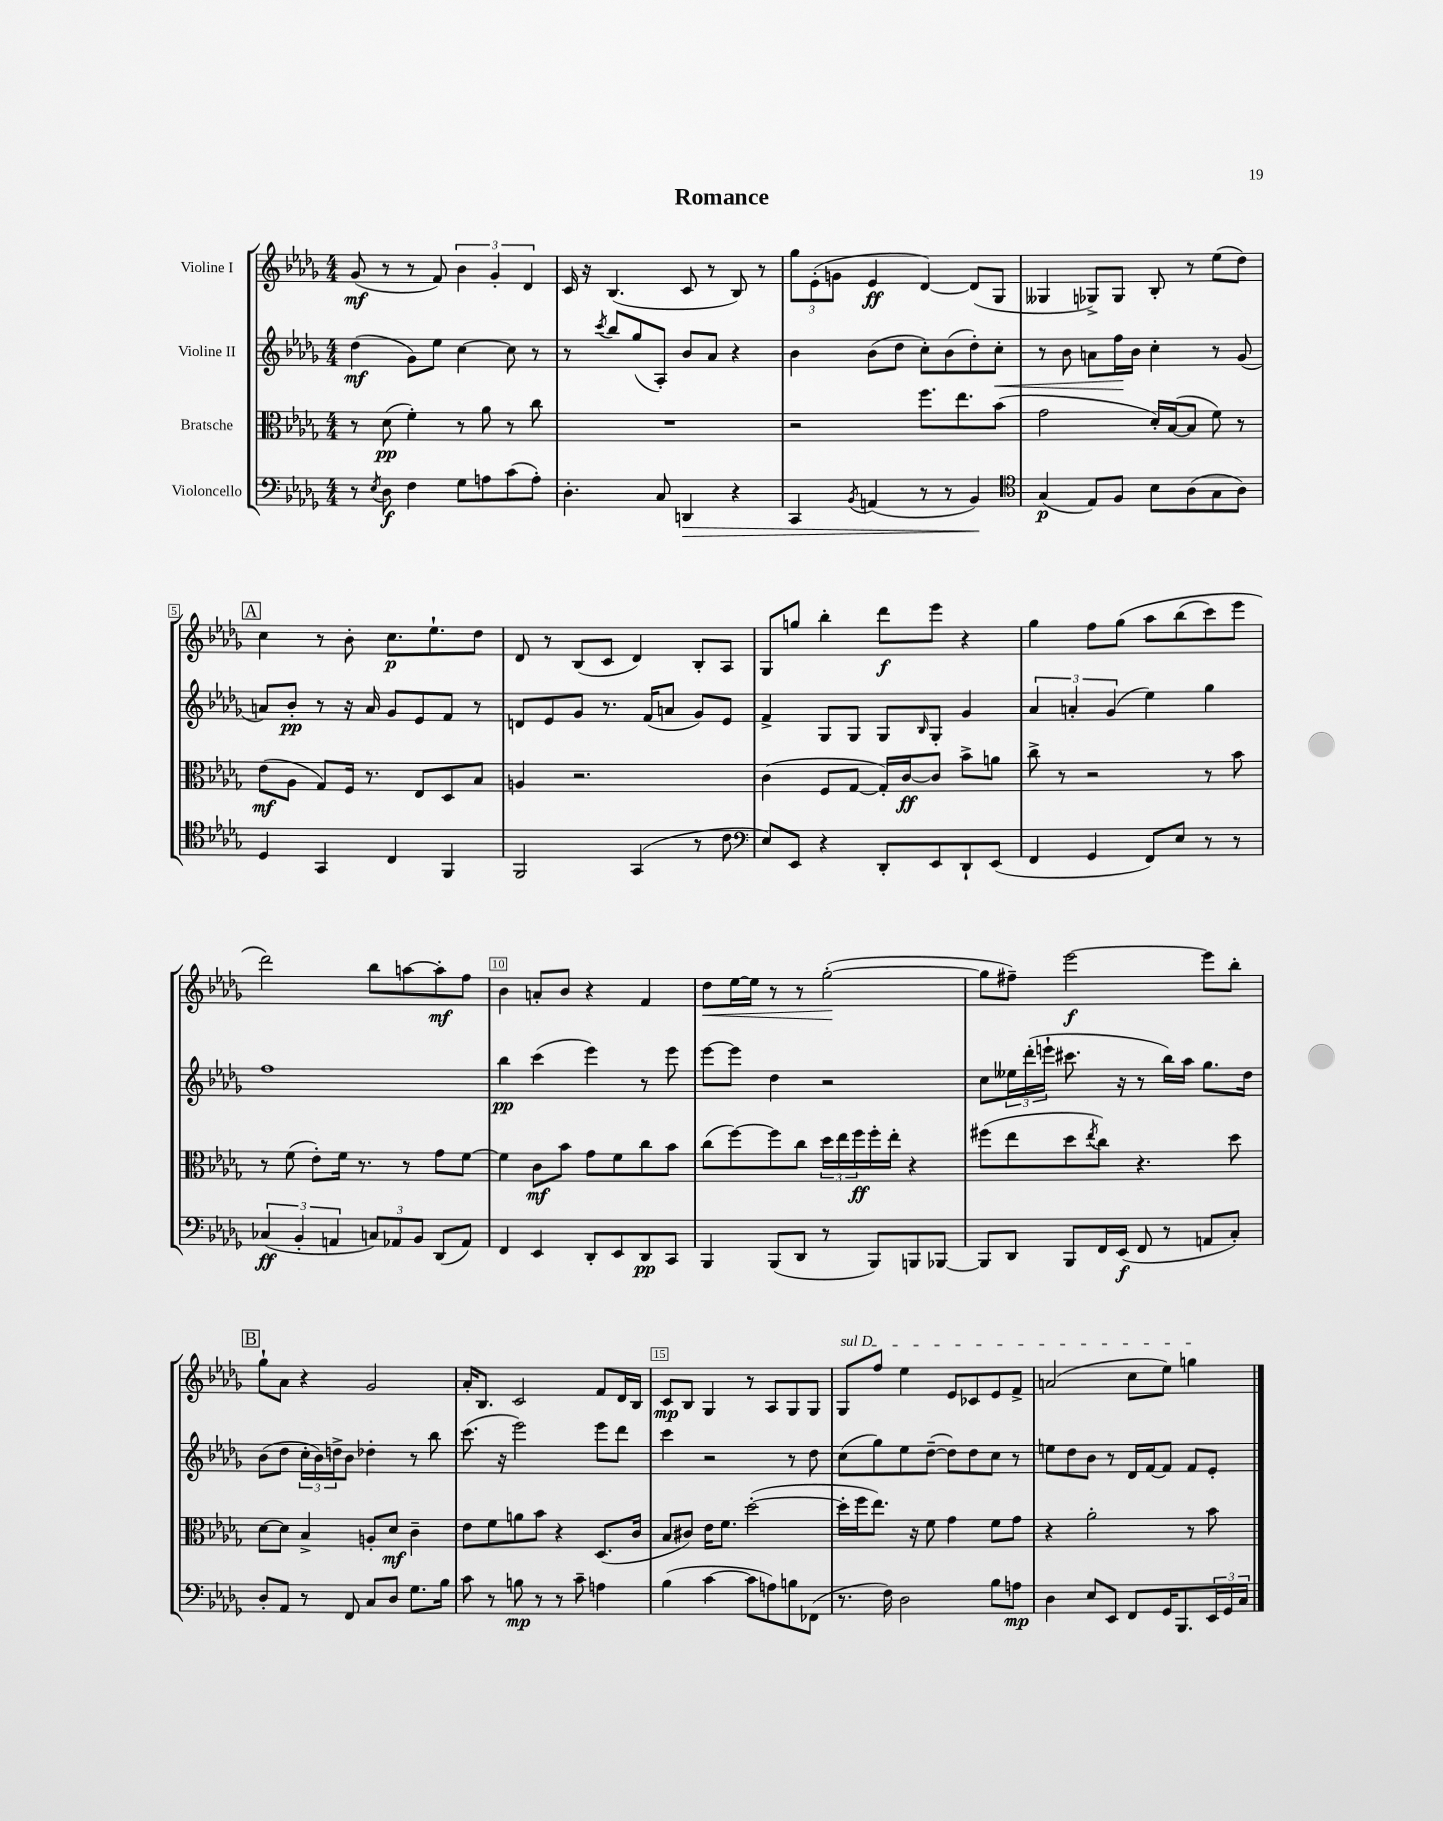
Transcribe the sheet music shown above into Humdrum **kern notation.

**kern	**kern	**kern	**kern
*staff4	*staff3	*staff2	*staff1
*clefF4	*clefC3	*clefG2	*clefG2
*k[b-e-a-d-g-]	*k[b-e-a-d-g-]	*k[b-e-a-d-g-]	*k[b-e-a-d-g-]
*M4/4	*M4/4	*M4/4	*M4/4
8r	8r	(4dd-	(8g-
8qE-	.	.	.
8D-	(8d-	.	8r
4F	4f')	8g-)	8r
.	.	8ee-	8f)
8G-	8r	[4cc	6b-
8A	8a-	.	.
.	.	.	6g-'
(8c	8r	8cc]	.
.	.	.	6d-
8A')	8cc	8r	.
=	=	=	=
4.D-'	1r	8r	16c
.	.	.	16r
.	.	8qccc	.
.	.	8bb-	(4.B-
.	.	(8gg-	.
8C	.	8A-')	.
4DD	.	8b-	8c
.	.	8a-	8r
4r	.	4r	8B-)
.	.	.	8r
=	=	=	=
4CC	2r	4b-	12gg-
.	.	.	(12e-'
.	.	.	12g
8qBB-	.	.	.
(4AA	.	(8b-	4e-
.	.	8dd-	.
8r	8.ff	8cc')	[4d-)
8r	.	(8b-	.
.	8.ee-	.	.
4BB-)	.	8dd-')	(8d-]
.	(8b-	8cc'	8G-
=	=	=	=
*clefC4	*	*	*
(4G-	2g-	8r	4G--
.	.	8b-	.
8E-)	.	8a	8G-^)
8F	.	16ff	8G-
.	.	16b-	.
8B-	16d-')	4cc'	8B-'
.	([16B-	.	.
(8A-	8B-]	.	8r
8G-	8f)	8r	(8ee-
8A-)	8r	(8g-	8dd-)
=	=	=	=
4D-	(8e-	8a)	4cc
.	8A-	8b-'	.
4GG-	8G-)	8r	8r
.	16F	16r	8b-'
.	8.r	16a	.
4C	.	8g-	8.cc
.	8E-	8e-	.
.	.	.	8.ee-`
4FF	8D-	8f	.
.	8B-	8r	8dd-
=	=	=	=
2FF	4A	8d	8d-
.	.	8e-	8r
.	2.r	8g-	(8B-
.	.	8.r	8c
(4GG-	.	.	4d-)
.	.	(16f	.
.	.	8a	.
8r	.	8g-)	8B-'
8c	.	8e-	8A-
=	=	=	=
*clefF4	*	*	*
8E-)	(4c	4f^	8G-
8EE-	.	.	8gg
4r	8F	8G-	4bb-'
.	[8G-	8G-	.
8DD-'	16G-'])	8G-	8ddd-
.	[16c	.	.
.	.	16qqB-	.
8EE-	8c]	8G-'	8eee-
8DD-`	8b-^	4g-	4r
(8EE-	8a	.	.
=	=	=	=
4FF	8cc^	6a-	4gg-
.	8r	.	.
.	.	6a'	.
4GG-	2r	.	8ff
.	.	(6g-	.
.	.	.	&(8gg-
8FF)	.	4ee-)	8aa-
8E-	.	.	(8bb-
8r	8r	4gg-	8ccc)
8r	8b-	.	8eee-
=	=	=	=
(6C-	8r	1ff	2ddd-&)
.	(8f	.	.
6BB-'	.	.	.
.	8e-')	.	.
6AA	.	.	.
.	16f	.	.
.	8.r	.	.
12C)	.	.	8bb-
12AA-	.	.	.
.	8r	.	[8aa
12BB-	.	.	.
(8DD-	8g-	.	8aa']
8AA-)	[8f	.	8ff
=	=	=	=
4FF	4f]	4bb-	4b-
4EE-	8c	(4ccc	8a'
.	8b-	.	8b-
8DD-'	8g-	4eee-)	4r
8EE-	8f	.	.
8DD-	8cc	8r	4f
8CC	8b-	8eee-	.
=	=	=	=
4BBB-	(8cc	[8eee-	8dd-
.	[8ff)	8eee-]	[16ee-
.	.	.	16ee-]
(8BBB-	8ff]	4dd-	8r
8DD-	8cc	.	8r
8r	24dd-	2r	([2gg-'
.	24ee-	.	.
.	24ff	.	.
8BBB-)	16ff'	.	.
.	16ee-'	.	.
8BBB	4r	.	.
[8BBB-	.	.	.
=	=	=	=
8BBB-]	(8ff#	8cc	8gg-]
8DD-	8ee-	24ee--	8ff#~)
.	.	(24ddd-'	.
.	.	24eee`	.
8BBB-	8dd-	8.ccc#	[2eee-
.	8qee-	.	.
16FF	8cc)	.	.
(16EE-	.	16r	.
8FF	4.r	8r	.
8r	.	16bb-)	.
.	.	16aa-	.
8AA	.	8.gg-	8eee-]
8C')	8dd-	.	8bb-'
.	.	16dd-	.
=	=	=	=
8D-'	[8d-	(8b-	8gg-`
8AA-	8d-]	8dd-	8a-
8r	4B-^	24cc'	4r
.	.	24b-)	.
.	.	24dd^	.
8FF	.	8b-	.
8C	8A'	4dd-'	2g-
8D-	8d-	.	.
8.G-	4c~	8r	.
.	.	8bb-	.
16B-	.	.	.
=	=	=	=
8c	8e-	(8.ccc	16a-'
.	.	.	8.B-
8r	8f	.	.
.	.	16r	.
8B	8a	2eee-)	2c
8r	8b-	.	.
8r	4r	.	.
8c~	.	.	.
4A	(8.D-	8eee-	8f
.	.	8ddd-	16d-
.	16c	.	16B-
=	=	=	=
(4B-	8B-	4ccc	8c
.	8c#)	.	8B-
[4c	16e-	2r	4G-
.	8.f	.	.
8c]	([2dd-'	.	8r
8A)	.	.	8A-
8B	.	8r	8G-
(8FF-	.	8dd-	8G-
=	=	=	=
8.r	16dd-']	(8cc	8G-
.	16ff	.	.
.	8.ee-)	8gg-)	8ff
16F)	.	.	.
2D-	.	8ee-	4ee-
.	16r	.	.
.	8f	([8dd-~	.
.	4g-	8dd-])	8e-
.	.	8dd-	8c-
8B-	8f	8cc	8e-
8A	8g-	8r	8f^
=	=	=	=
4D-	4r	8ee	(2a
.	.	8dd-	.
8E-	2a-'	8b-	.
8EE-	.	8r	.
8FF	.	16d-	8cc
.	.	[16f	.
16GG-	.	8f]	8ee-)
8.BBB-	.	.	.
.	8r	8f	4gg
24EE-	8b-	8e-'	.
24GG-	.	.	.
24C	.	.	.
==	==	==	==
*-	*-	*-	*-
